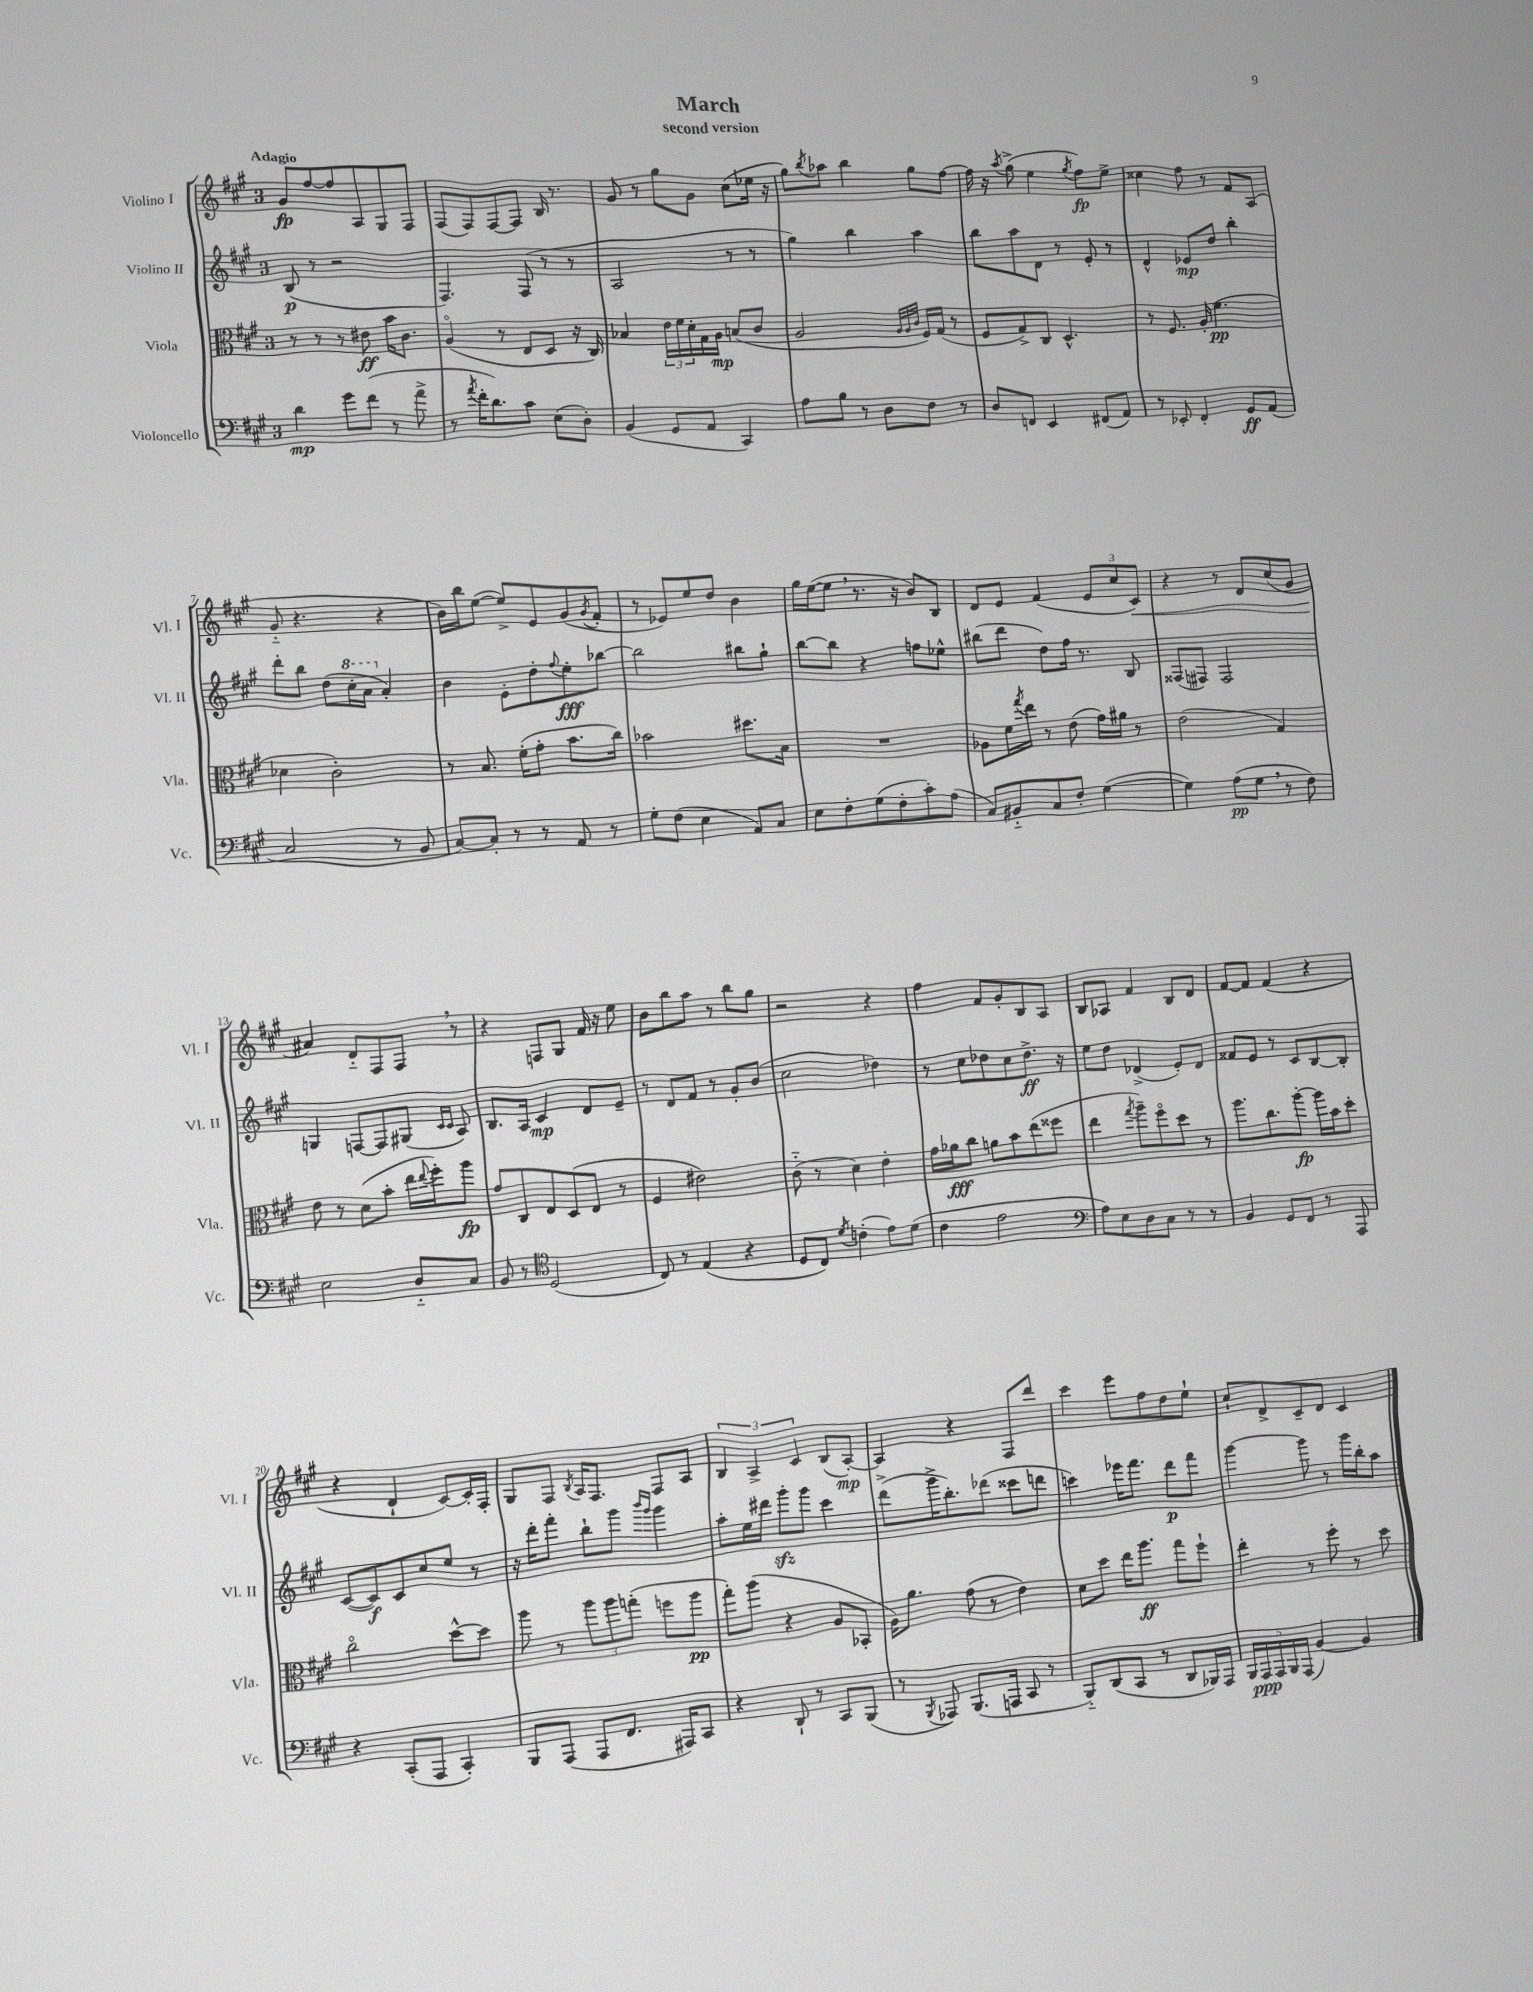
\header { title = "March" subtitle = "second version" }
<<
\new StaffGroup <<
\new Staff = "s0" \with { instrumentName = "Violino I" shortInstrumentName = "Vl. I" } {
    \clef treble \key a \major \once \override Staff.TimeSignature.style = #'single-digit \time 3/4 \tempo "Adagio"
    gis'8\fp fis''8~ fis''8 a8 gis8 fis8 |
    fis8( fis8) fis8~ fis8 b16 r8. |
    gis'8 r8 gis''8 gis'8 cis''8( ees''16 r16 |
    gis''8) \acciaccatura { b''8 } aes''8 b''4 gis''8 fis''8~ |
    fis''16 r16 \acciaccatura { a''8 } gis''8->( e''4 \acciaccatura { gis''8 } fis''8\fp) e''8-> |
    cisis''4 fis''8 r8 fis'8 a8( |
    gis'8-_ r4. r4 |
    b'16) b''16 e''8~( e''8->) e'8 gis'8( \acciaccatura { gis'8 } fis'8-. |
    r8 ees'8) e''8 d''8 b'4 |
    gis''16 e''16~( e''8 \breathe r8. r16 b'8) b8 |
    d'8 e'8 fis'4( \tuplet 3/2 { e'8 cis''8 cis'8\<) } |
    r4 r8 d'8 cis''8( gis'8 |
    ais'4\!) d'8-_ fis8 fis8 \breathe r8 |
    r4 f8 gis8 fis'16 r16 e''8 |
    b'8 b''8 a''8 r8 b''8 gis''8 |
    r2 r4 |
    fis''4 fis'8 gis'8-. b8 a8 |
    b8 aes8 fis'4 b8 d'8 |
    fis'8~ fis'8 fis'4( r4 |
    r4 d'4-! cis'8~) cis'16-. fis16-. |
    gis8 fis8 \acciaccatura { b8 } a16 fis8. fis8 a8 |
    \tuplet 3/2 { b4 a4-> cis'4 } b8( a8~-.\mp) |
    a4 r4 fis8 d'''8 |
    cis'''4 e'''8 fis''8 d''8 e''8-! |
    cis''8-! d'8-> cis'8-- d'8 cis'4 \bar "|." |
}
\new Staff = "s1" \with { instrumentName = "Violino II" shortInstrumentName = "Vl. II" } {
    \clef treble \key a \major \once \override Staff.TimeSignature.style = #'single-digit \time 3/4
    b8\p( r8 r2 |
    fis4.) fis8( r8 r8 |
    a2 r8 r8 |
    gis''4) b''4 a''4 |
    b''8 a''8 d'8 r8 e'8-. r8 |
    d'4-^ ees'8\mp d''8 b''4-. |
    d'''8-. b''8 d''8( \ottava #1 cis'''16-. a''16 \ottava #0 a'4-.) |
    b'4 e'8-. d''8-. \appoggiatura { fis''8 } e''8-.\fff bes''8~ |
    bes''2 bis''8 gis''8-! |
    b''8~ b''8 r4 f''8 ees''8-^ |
    bis''8( d'''8 d''8) fis''16 r8. b8 |
    fisis8( fis8) fis2 |
    g4 f8~ f8 gis8( \grace { cis'16 cis'16 } a8) |
    b8. a16 cis'4\mp d'8 e'8-- |
    r8 d'8 fis'8 r8 gis'8-. b'8( |
    cis''2 des''4) |
    r8 cis''8 des''8 cis''8 des''8.->\ff r16 |
    e''8 d''8 des'4->( e'8-.) des'8 |
    fisis'8 e'8 r8 cis'8 b8~ b8-. |
    cis'8~( cis'8\f) cis'8 cis''8 e''8 r8 |
    r16 d'''16-. fis'''8-. b''8-! gis'''8 \grace { b'''16 gis'''16 } gis'''4 |
    a''8-. e''16 dis'''16 gis'''8-.\sfz gis'''8 cis'''4 |
    d'''8->( gis'''16-> b''8.-.) des'''8( cisis'''8 d'''8 |
    c'''4) ees'''16 fis'''8. d'''8\p fis'''8 |
    gis'''4~ gis'''8 r8 gis'''16 b''16-. a''8 \bar "|." |
}
\new Staff = "s2" \with { instrumentName = "Viola" shortInstrumentName = "Vla." } {
    \clef alto \key a \major \once \override Staff.TimeSignature.style = #'single-digit \time 3/4
    r8 r8 r8 eis'8\ff b'16 cis'8. |
    a4\flageolet( r8 e8 d8 r16 cis16) |
    bes4 \tuplet 3/2 { e'16 fis'16 d'16-. } gis16 a16\mp b8( cis'8 |
    a2 \grace { a32 a32 cis'32 } fis16) gis16( r8 |
    fis8 gis8->) cis8 d4.-^ |
    r8 fis8. a16-.( fis'4.\pp |
    des'4 cis'2-.) |
    r8 b8. fis'16-.( gis'8-. b'8. cis''16) |
    bes'2 dis''8. b16 |
    R2. |
    aes8 fis'16 \acciaccatura { gis''8 } e''16 r8 e'8( gis'16) ais'16 r8 |
    e'2( gis4) |
    e'8 r8 d'8( b'8-. e''16 \appoggiatura { e''8 } fis''16-.) a''8\fp |
    gis'8 cis8 e8 d8( e8 r8 |
    fis4 eis'2) |
    cis'8-_( r8 d'4) e'4-. |
    gis'16 aes'16\fff cis''8 a'8 b'8 e''8( fisis''8 |
    e''4 \acciaccatura { gis''8 } a''8--) fis''8\flageolet d''8 r8 |
    a''8. cis''8. a''8~-.\fp a''16 b'16 d''8-. |
    cis''2\flageolet d''8~-^ d''8 |
    a''8 r8 \tuplet 3/2 { a''8 a''8 g''8-.( } f''8 a''8\pp |
    gis''8-.) a''8( r4 a8 bes,8-. |
    a16) a'8. gis'8( r8 e'4) |
    d'8 d''8 e''16 a''8.\ff gis''8 fis''8-! |
    e''4-. r8 fis''8-. r8 d''8 \bar "|." |
}
\new Staff = "s3" \with { instrumentName = "Violoncello" shortInstrumentName = "Vc." } {
    \clef bass \key a \major \once \override Staff.TimeSignature.style = #'single-digit \time 3/4
    d'4\mp gis'8 fis'8( r8 a'8-> |
    r8 \acciaccatura { a'8 } fis'16-. d'8.) cis'8 e8( d8-.) |
    b,4( gis,8 a,8 cis,4) |
    a8 b8 r8 d8 fis8 r8 |
    d8 f,8 e,4 fis,8( a,8) |
    r8 ees,8-. fis,4-. gis,8\ff a,8( |
    cis2 r8 b,8 |
    cis8~) cis8-. r8 r8 a,8 r8 |
    gis8-. fis8( e4 a,8) cis8 |
    e8 fis8-. gis8( fis8-. cis'8-.) a8( |
    cis8) bis,8-_ cis8 fis8-. gis4~( |
    gis4) a8\pp( gis8 \breathe r8 fis8) |
    e2 d8-_ cis8 |
    b,8 r8 \clef tenor d2( |
    cis8) r8 e4( r4 |
    d8 cis8) \acciaccatura { d'8 } c'4-.( e'8) d'8( |
    cis'4 e'2 |
    \clef bass a8) e8 d8 cis8 r8 r8 |
    b,4 gis,8 fis,8 r8 a,,8 |
    r4 cis,8-.( a,,8 cis,4-.) |
    b,,8 a,,8( a,,8 fis,8. ais,,16) cis,8 |
    r4 d,8-! r8 cis,8 b,,8( |
    r8 \acciaccatura { b,,8 } aes,,8) b,,8.( a,,16 cis,8 r8 |
    b,,8-_) d,8( cis,8 r8 d,8 bes,,16) a,,16 |
    \tuplet 5/4 { b,,16 a,,16\ppp a,,16 b,,16 a,,16( } b,4~) b,4 \bar "|." |
}
>>
>>
